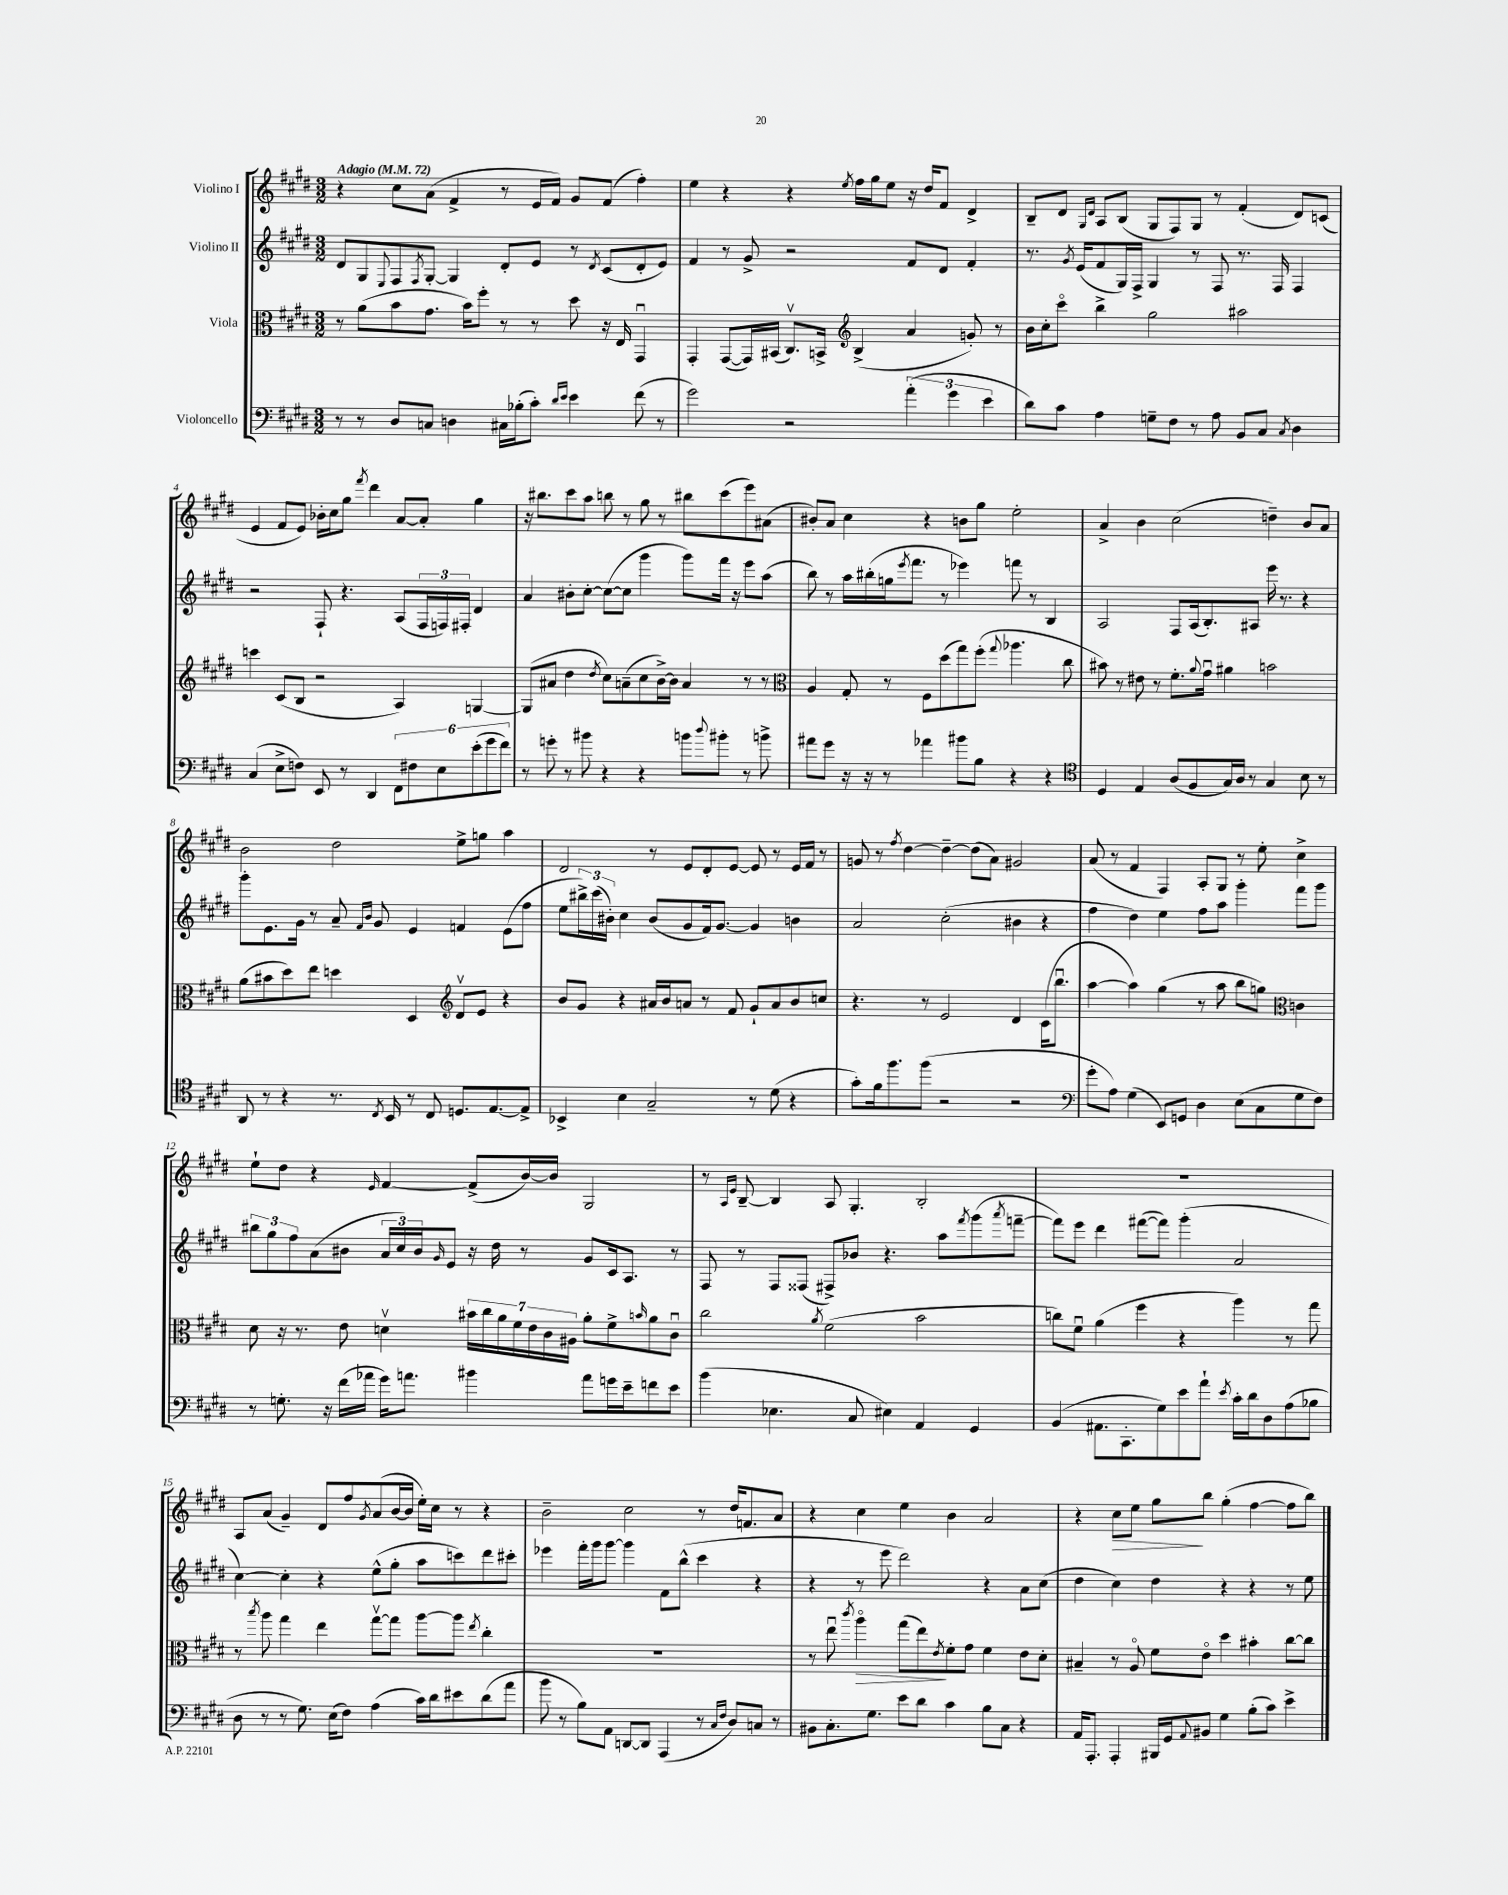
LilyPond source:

<<
\new StaffGroup <<
\new Staff = "s0" \with { instrumentName = "Violino I" } {
    \clef treble \key e \major \numericTimeSignature \time 3/2 \tempo "Adagio" 4 = 72
    r4 cis''8 a'8( fis'4-> r8 e'16 fis'16) gis'8 fis'8( fis''4-.) |
    e''4 r4 r4 \acciaccatura { e''8 } fis''16 gis''16 e''8 r16 dis''16 fis'8 dis'4-> |
    b8-- dis'8 \grace { gis16 dis'16 } a8 b8( gis8 fis8) gis8 r8 fis'4-.( dis'8) c'8( |
    e'4 fis'8 e'8) bes'16-. cis''16 gis''8 \acciaccatura { fis'''8 } dis'''4 a'8~ a'8-. gis''4 |
    r16 bis''8. cis'''8 a''8 b''8 r8 gis''8 r8 bis''8 cis'''8( e'''8) ais'8( |
    bis'8-.) a'8 cis''4 r4 b'8 gis''8 e''2-. |
    a'4-> b'4 cis''2( d''4--) b'8 a'8 |
    b'2 dis''2 e''8-> g''8 a''4 |
    dis'2 r8 e'8 dis'8-. e'8~ e'8 r8 e'16 fis'16 r8 |
    g'8 r8 \acciaccatura { fis''8 } dis''4~ dis''4~-- dis''8( a'8) gis'2 |
    a'8( r8 fis'4 fis4) a8-. gis8 r8 e''8-. cis''4-> |
    e''8-! dis''8 r4 \grace { e'16 } fis'4~ fis'8->( b'16~) b'16 gis2 |
    r8 \grace { a16 e'16 } b8~-- b4 a8 gis4.-. b2-. |
    R1. |
    a8 a'8( gis'4--) dis'8 fis''8 \acciaccatura { gis'8 } a'8( b'16~ b'16 e''16-.) cis''16 r8 r4 |
    b'2-- cis''2 r8 dis''16 f'8. a'8 |
    r4 cis''4 e''4 b'4 a'2 |
    r4 cis''8\> e''8 gis''8\! b''8 gis''4-.( fis''4~ fis''8 b''8) \bar "|." |
}
\new Staff = "s1" \with { instrumentName = "Violino II" } {
    \clef treble \key e \major \numericTimeSignature \time 3/2
    dis'8 gis8 \appoggiatura { e8 } fis8 \acciaccatura { fis8 } gis8~-. gis4 dis'8-. e'8 r8 \acciaccatura { dis'8 } cis'8( dis'8-. e'8) |
    fis'4 r8 gis'8-> r2 fis'8 dis'8 fis'4-. |
    r8. \acciaccatura { gis'8 } e'16( fis'8 gis16) fis16-> gis4 r8 fis8 r8. fis16 fis4 |
    r2 fis8-! r4. a8( \tuplet 3/2 { fis16 f16) fis16-. } dis'4 |
    a'4 bis'8-. cis''8~-. cis''8~( cis''8 gis'''4 gis'''8) fis'''16 r16 e'''8 a''8( |
    b''8) r8 a''16 bis''16-.( g''16 \acciaccatura { e'''8 } fis'''8. r8 ees'''4) f'''8 r8 b4 |
    a2 fis8 a16( b8.-.) ais8 e'''16 r8. r4 |
    gis'''8-. e'8. gis'16 r8 a'8-- \grace { fis'16 b'16 } gis'8 e'4 f'4 e'8( fis''8 |
    e''8 \tuplet 3/2 { bis''16->) cis'''16( bis'16-.) } cis''4 bis'8( gis'8 fis'16) gis'8.~ gis'4 b'4 |
    a'2 cis''2-.( bis'4 r4 |
    fis''4 dis''4) e''4 fis''8 a''8 gis'''4-. fis'''8 gis'''8 |
    \tuplet 3/2 { bis''8 gis''8 fis''8 } a'8( bis'8 \tuplet 3/2 { a'16 cis''16) bis'16 } \grace { gis'16 } e'8 r16 dis''16 r8 gis'8 cis'16 a8. r8 |
    fis8 r8 fis8 fisis8( fis8->) bes'8 r4. a''8 \acciaccatura { fis'''8 } gis'''8( \acciaccatura { a'''8 } f'''8~-- |
    f'''8) e'''8 dis'''4 fis'''8~( fis'''8) gis'''4-.( a'2 |
    cis''4~) cis''4-. r4 e''8-^( gis''8-. a''8 c'''8) dis'''8 cis'''8-. |
    ees'''4 fis'''16-. gis'''16 gis'''8~ gis'''4 fis'8 b''8-^( cis'''4 r4 |
    r4 r8 e'''8 dis'''2) r4 a'8 cis''8( |
    dis''4 cis''4) dis''4 r4 r4 r8 e''8 \bar "|." |
}
\new Staff = "s2" \with { instrumentName = "Viola" } {
    \clef alto \key e \major \numericTimeSignature \time 3/2
    r8 a'8( b'8 gis'8. b'16) fis''8-. r8 r8 dis''8 r16 e16 gis,4\downbow |
    gis,4-. gis,8~( gis,16) bis,16( cis8.\upbow) b,16-> \clef treble b4->( a'4 g'8-.) r8 |
    b'16 cis''16-. cis'''8\flageolet b''4-> gis''2 ais''2 |
    c'''4 cis'8( b8 r2 a4) g4~ |
    g8( ais'8 dis''4 \acciaccatura { dis''8 } cis''8) a'8--( cis''8 b'16~->) b'16 a'4 r8 r8 |
    \clef alto a4 gis8-. r8 fis8 dis''8( gis''8) fis''8-.( \appoggiatura { gis''8 } aes''4. cis''8 |
    bis'8) r8 eis'8 r8 fis'8.-. \appoggiatura { a'8 } gis'16\downbow ais'4 b'2 |
    a'8( bis'8 dis''8) e''8 d''4 dis4 \clef treble dis'8\upbow e'8 r4 |
    b'8 gis'8 r4 ais'16 b'16 a'8 r8 fis'8 gis'8-! a'8 b'8 c''8 |
    r4. r8 e'2 dis'4 cis'16( b''8.\downbow |
    a''4~ a''4) gis''4( r8 a''8 b''8 g''8) \clef alto c'4 |
    dis'8 r16 r8. e'8 d'4\upbow \tuplet 7/4 { bis'16 cis''16 a'16 fis'16 e'16 cis'16 ais16 } a'8-. fis'8-> \grace { b'16 } a'8 cis'8\downbow |
    cis''2 \acciaccatura { a'8 } fis'2( b'2 |
    c''8) fis'8\downbow a'4( fis''4 r4 a''4) r8 gis''8 |
    r8 \acciaccatura { b''8 } a''8 gis''4 e''4 gis''8~\upbow gis''8 a''8~ a''8 \acciaccatura { e''8 } cis''4-. |
    R1. |
    r8 e''8\downbow \acciaccatura { cis'''8 } a''4\flageolet\> gis''8( e''8\!) \acciaccatura { e'8 } fis'8-. gis'8 fis'4 e'8 dis'8-. |
    bis4-- r8 a8\flageolet fis'8 e'8\flageolet dis''4 bis'4-. cis''8~ cis''8 \bar "|." |
}
\new Staff = "s3" \with { instrumentName = "Violoncello" } {
    \clef bass \key e \major \numericTimeSignature \time 3/2
    r8 r8 dis8 c8 d4 cis16 bes16-.( cis'8-.) \grace { dis'16 e'16 } e'4 fis'8( r8 |
    gis'2) r2 \tuplet 3/2 { a'4-.( gis'4 e'4 } |
    dis'8) cis'8 a4 g8-- fis8 r8 a8 b,8 cis8 \acciaccatura { cis8 } dis4 |
    cis4( e8-> f8) e,8 r8 dis,4 \tuplet 6/4 { fis,8 fis8 e8 e'8-.( gis'8 fis'8) } |
    r8 g'8-. r8 bis'8 r4 r4 b'8 \appoggiatura { dis''8 } bis'8-. r8 b'8-> |
    ais'8 gis'8 r16 r16 r8 aes'4 bis'8 b8 r4 r4 |
    \clef tenor dis4 e4 a8( fis8 gis16) a16 r8 gis4 b8 r8 |
    a,8 r8 r4 r8. \acciaccatura { cis8 } b,16 r8 cis8 d8. e8.~ e8-> |
    bes,4-> b4 gis2-- r8 dis'8( r4 |
    gis'8-.) fis'16 fis''8. fis''8( r2 r2 |
    \clef bass gis'8-. a8) gis4( e,8) g,8 dis4 e8( cis8 gis8 fis8) |
    r8 g8.-. r16 fis'16( aes'16 gis'16) a'8. bis'4 a'8 g'16 e'16-- f'8 e'8 |
    b'4( ees4. cis8 eis4) a,4 gis,4 |
    b,4( ais,8. cis,8.-. gis8) e'8 a'8-! \acciaccatura { e'8 } cis'16-. dis'16 dis8 a8( bes8 |
    dis8 r8 r8 gis8.) e16( fis8) a4( cis'16) dis'16 eis'8 dis'8( a'8 |
    b'8 r8 b8) a,8 d,8~ d,8 a,,4( r8 \grace { cis16 fis16 } dis8) c8 r8 |
    bis,8 cis8.-. gis8. e'8 dis'8 cis'4 b8 cis8 r4 |
    a,16 a,,8.-. a,,4-. bis,,16 gis,16 \appoggiatura { a,8 } bis,8 gis4 b8-.( cis'8) e'4-> \bar "|." |
}
>>
>>
